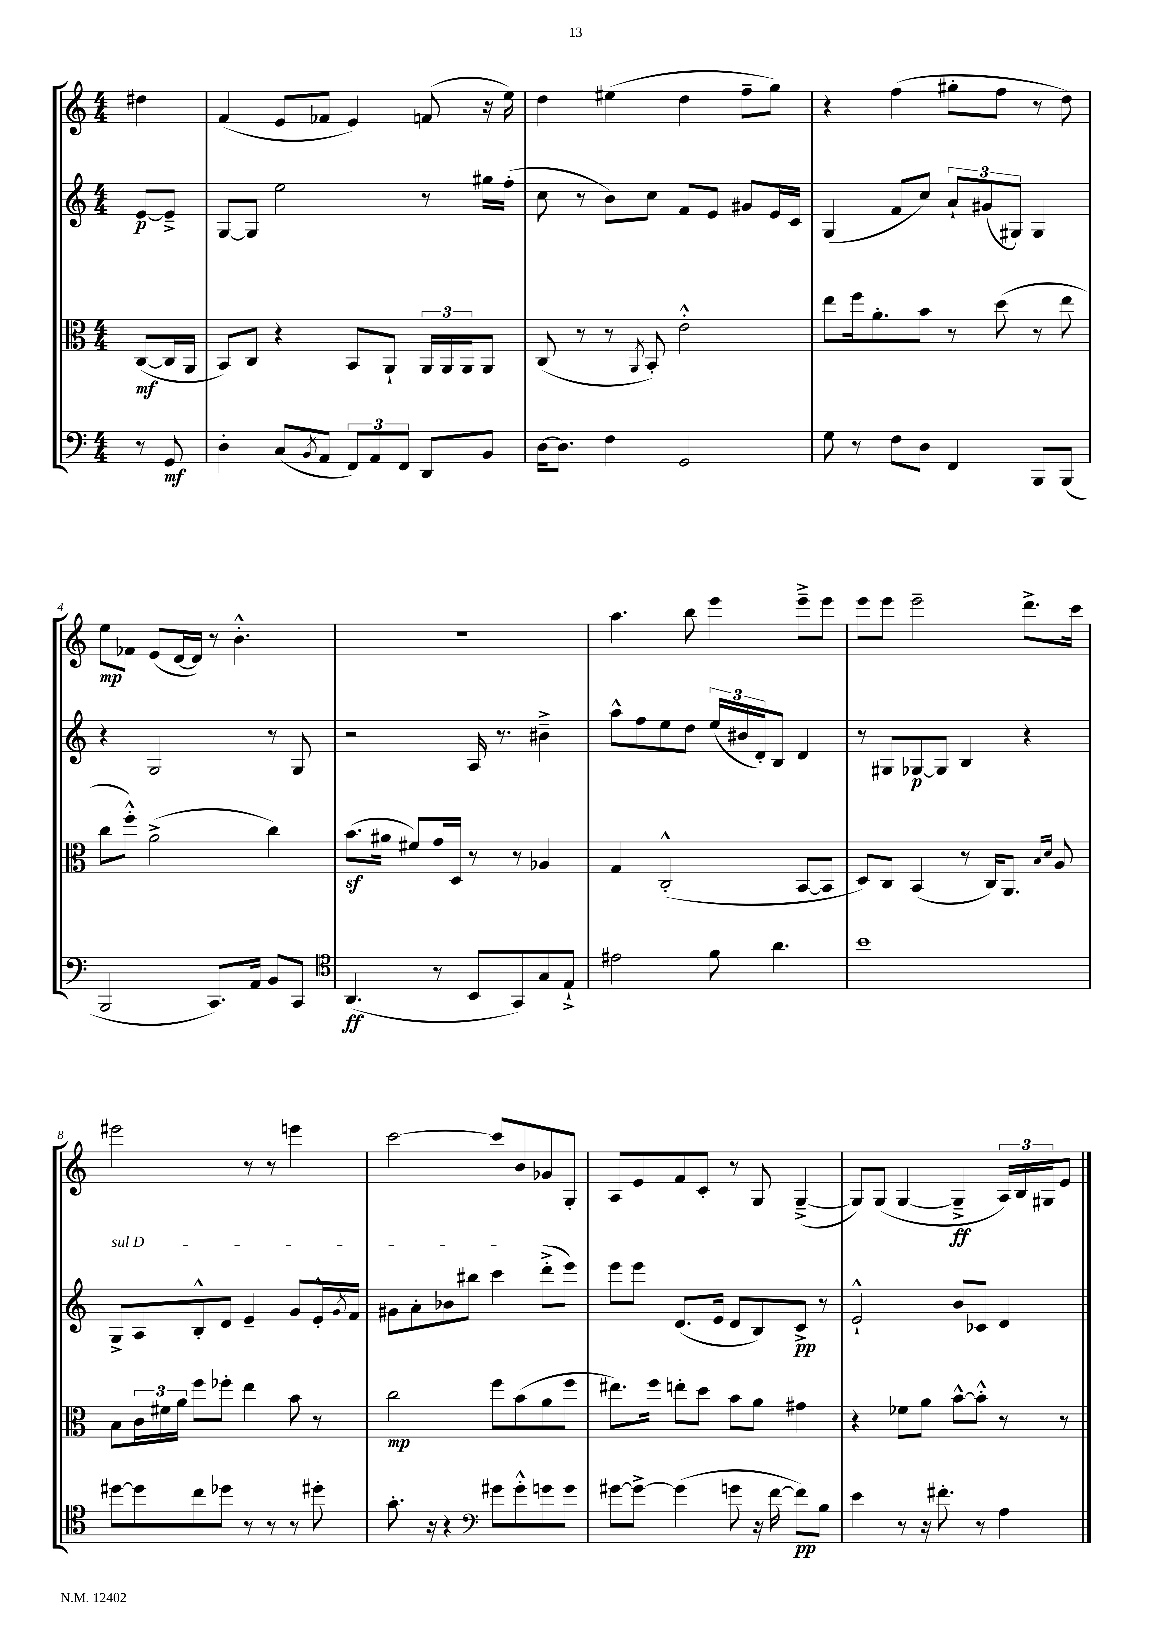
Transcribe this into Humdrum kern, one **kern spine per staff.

**kern	**kern	**kern	**kern
*staff4	*staff3	*staff2	*staff1
*clefF4	*clefC3	*clefG2	*clefG2
*k[]	*k[]	*k[]	*k[]
*M4/4	*M4/4	*M4/4	*M4/4
8r	([8C/L	[8e/L	4dd#\
8GG/	16C/]L	8e~^/]J	.
.	16AA/JJ	.	.
=	=	=	=
4D'\	8BB/L)	[8G/L	(4f/
.	8C/J	8G/]J	.
(8C/L	4r	2ee\	8e/L
8qBB/	.	.	.
8AA/J	.	.	8f-/J
12FF/L)	8BB/L	.	4e/)
12AA/	.	.	.
.	8AA`/J	.	.
12FF/J	.	.	.
8DD/L	24AA/LL	8r	(8f/
.	24AA/	.	.
.	24AA/J	.	.
8BB/J	8AA/J	16gg#\LL	16r
.	.	(16ff'\JJ	16ee\)
=	=	=	=
[16D\LK	(8C/	8cc\	4dd\
8.D\]J	.	.	.
.	8r	8r	.
4F\	8r	8b\L)	(4ee#\
.	8qAA/	.	.
.	8BB'/)	8cc\J	.
2GG/	2e'^^\	8f/L	4dd\
.	.	8e/J	.
.	.	8g#/L	8ff~\L
.	.	16e/L	8gg\J)
.	.	16c/JJ	.
=	=	=	=
8G\	8ee\L	(4G/	4r
8r	16ff\k	.	.
.	8.a'\	.	.
8F\L	.	8f/L	(4ff\
8D\J	8b\J	8cc/J)	.
4FF/	8r	12a`/L	8gg#'\L
.	.	(12g#/	.
.	(8dd\	.	8ff\J
.	.	12G#/J)	.
8BBB/L	8r	4G#/	8r
(8BBB/J	8ee\	.	8dd\)
=	=	=	=
2BBB/	8cc\L	4r	8ee\L
.	8ff'^^\J)	.	8f-\J
.	(2a^\	2G/	(8e/L
.	.	.	[16d/L
.	.	.	16d/]JJ)
8.CC/L)	.	.	8r
.	.	.	4.b'^^\
16AA/Jk	.	.	.
8BB/L	4cc\)	8r	.
8CC/J	.	8G/	.
=	=	=	=
*clefC4	*	*	*
(4.AA/	(8.b\L	2r	1r
.	16a#\Jk	.	.
.	8f#/L)	.	.
8r	16g/L	.	.
.	16D/JJ	.	.
8BB/L	8r	16A/	.
.	.	8.r	.
8GG/)	8r	.	.
8G/	4A-/	4b#~^\	.
8E`^/J	.	.	.
=	=	=	=
2e#\	4G/	8aa^^\L	4.aa\
.	.	8ff\	.
.	(2C'^^/	8ee\	.
.	.	8dd\J	8bb\
8f\	.	(24ee/LL	4eee\
.	.	24b#/	.
.	.	24d'/J)	.
4.a\	.	8B/J	.
.	[8BB/L	4d/	8eee~^\L
.	8BB/]J	.	8eee\J
=	=	=	=
1b	8D/L)	8r	8eee\L
.	8C/J	8G#/L	8eee\J
.	(4BB/	[8G-/	2eee~\
.	.	8G-/]J	.
.	8r	4B/	.
.	16C/LK)	.	.
.	8.AA/J	.	.
.	.	4r	8.ddd^\L
.	16qqB/LL	.	.
.	16qqd/JJ	.	.
.	8A/	.	.
.	.	.	16ccc\Jk
=	=	=	=
[8dd#\L	8B\L	8G^/L	2eee#\
8dd#\]	24c\L	8A/	.
.	24f#\	.	.
.	24a\JJ	.	.
8cc\	8ff\L	8B'^^/	.
8dd-\J	8ff-'\J	8d/J	.
8r	4ee\	4e~/	8r
8r	.	.	8r
8r	8b\	8g/L	4eee\
8dd#'\	8r	16e'^^/L	.
.	.	8qg/	.
.	.	16f/JJ	.
=	=	=	=
8.g'\	2cc\	8g#\L	[2ccc\
.	.	8a'\	.
16r	.	.	.
4r	.	8b-\	.
.	.	8bb#\J	.
*clefF4	*	*	*
8g#\L	8ff\L	4ccc\	8ccc/]L
8g#'^^\	(8b\	.	8b/
8g\	8a\	(8ddd'^\L	8g-/
8g\J	8ff\J	8eee\J)	8G'/J
=	=	=	=
[8g#\L	8.ee#\L)	8eee\L	8A/L
8g#^\_J	.	8eee\J	8e/
.	16ff\Jk	.	.
(4g#\]	8ee'\L	(8.d/L	8f/
.	8dd\J	.	8c'/J
.	.	16e/Jk	.
8g\	8b\L	8d/L	8r
16r	8a\J	8B/)	8G/
[16f\	.	.	.
8f\]L)	4g#\	8c^/J	([4G~^/
8B\J	.	8r	.
=	=	=	=
4e\	4r	2e`^^/	8G/]L)
.	.	.	(8G/J
8r	8f-\L	.	[4G/
16r	8a\J	.	.
8.f#'\	.	.	.
.	[8b^^\L	8b/L	4G~^/]
8r	8b'^^\]J	8c-/J	.
4A\	8r	4d/	24A/LL)
.	.	.	24B/
.	.	.	24G#/J
.	8r	.	8e/J
==	==	==	==
*-	*-	*-	*-
